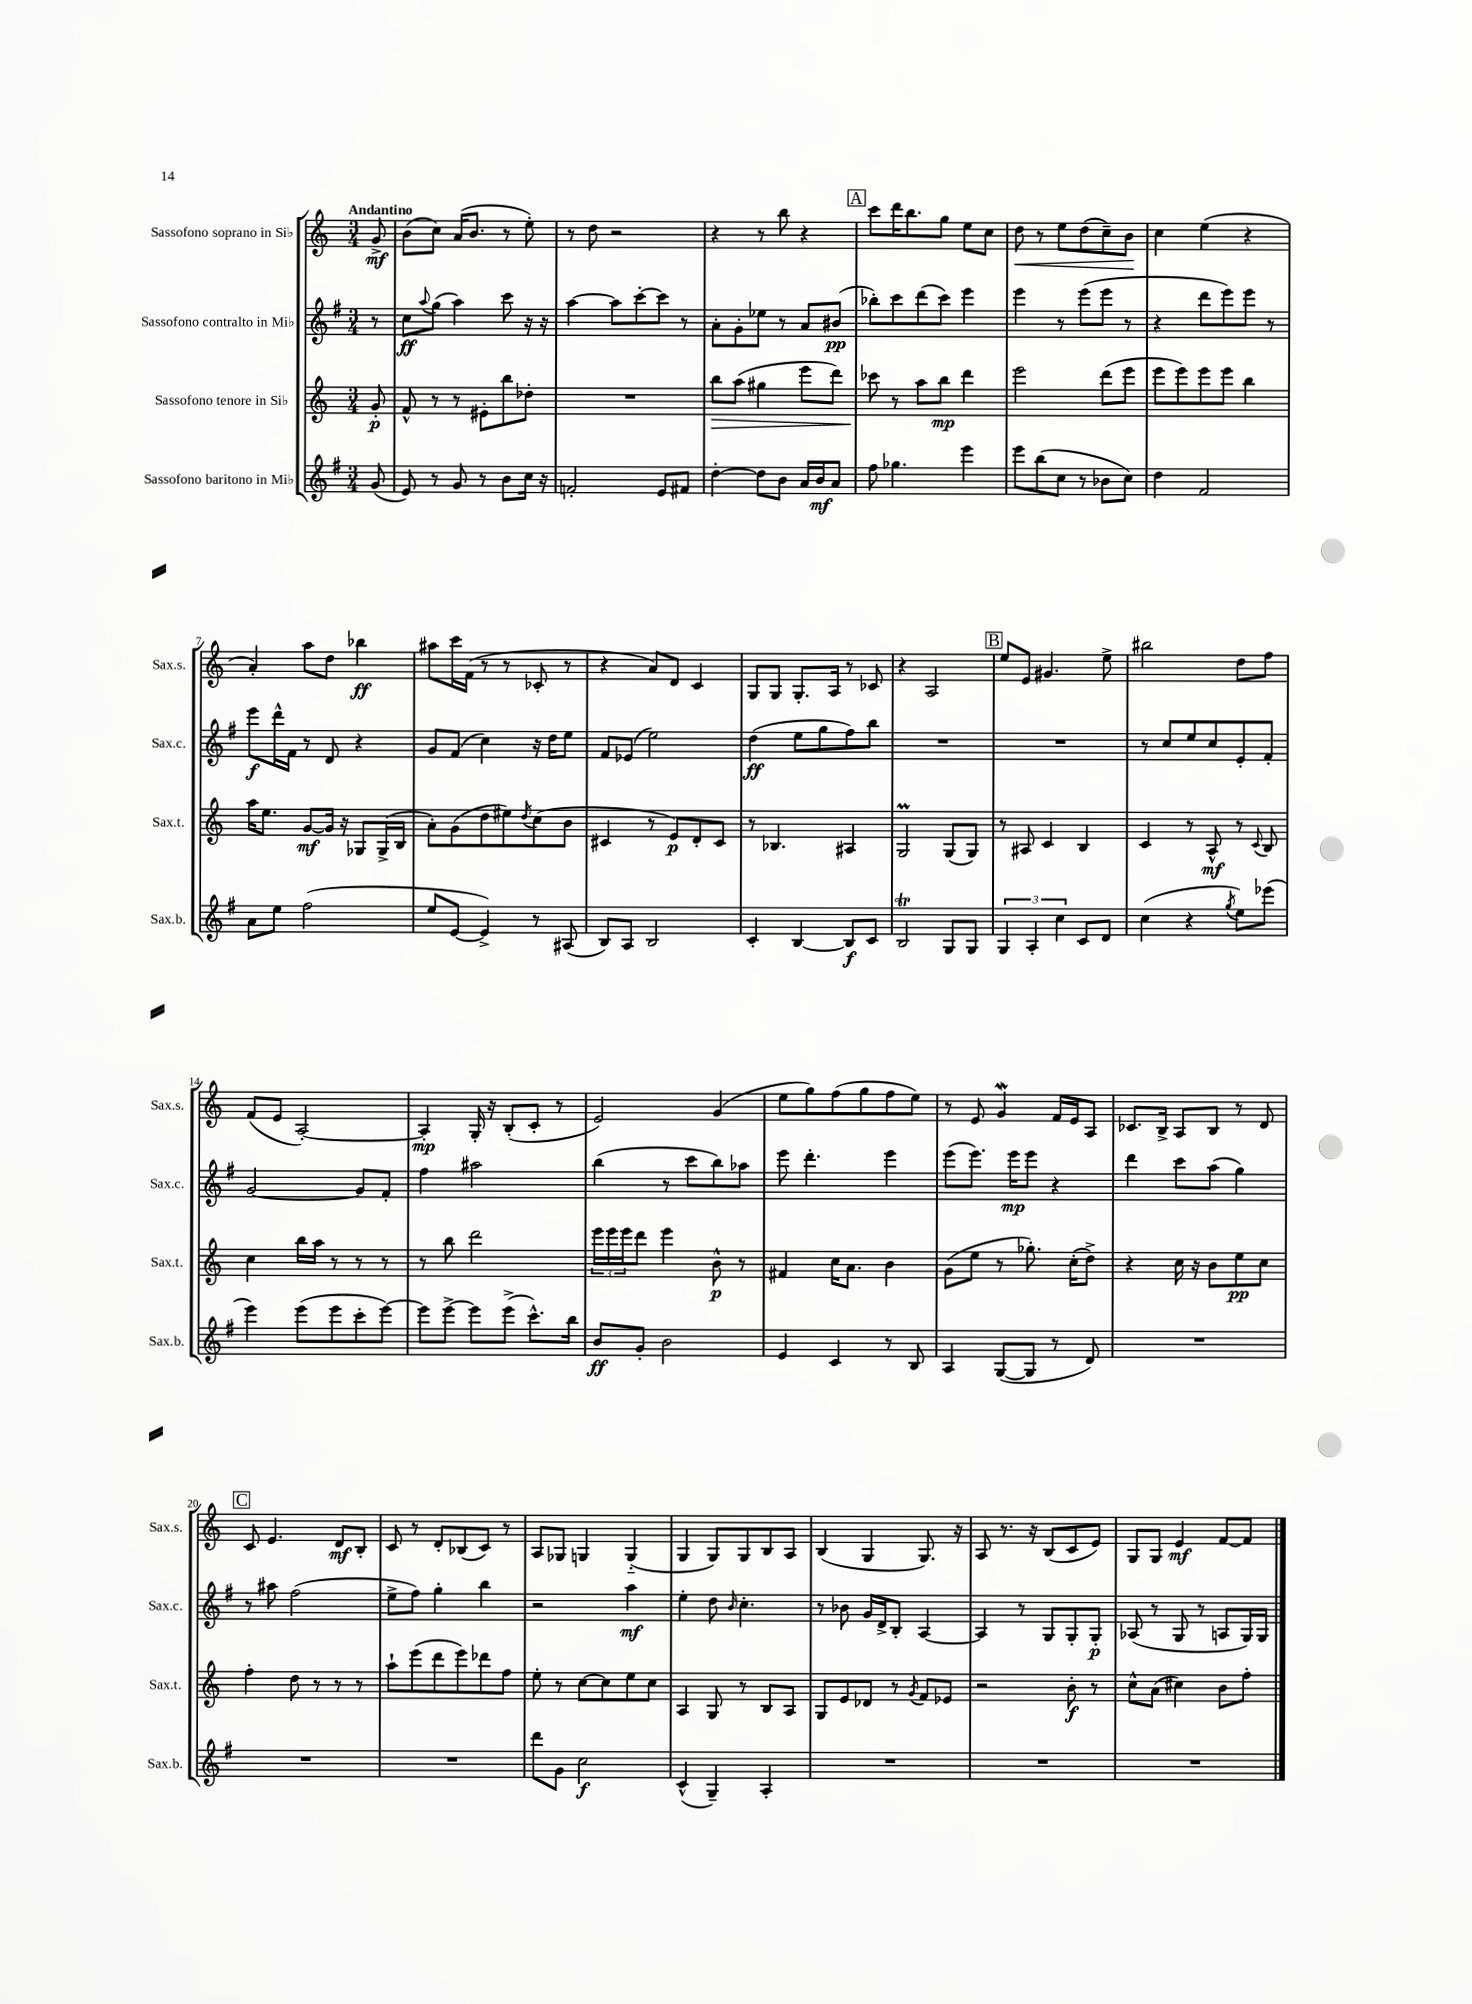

**kern	**kern	**kern	**kern
*staff4	*staff3	*staff2	*staff1
*clefG2	*clefG2	*clefG2	*clefG2
*k[f#]	*k[]	*k[f#]	*k[]
*M3/4	*M3/4	*M3/4	*M3/4
(8g	8g'	8r	8g^
=	=	=	=
8e)	8f^^	8cc	(8b
.	.	8qqaa	.
8r	8r	(8gg	8cc)
8g	8r	4aa)	(16a
.	.	.	8.b
8r	8e#'	.	.
8b	8bb	8ccc	8r
16cc	8dd-'	16r	8ee')
16r	.	16r	.
=	=	=	=
2f'	2.r	[4aa	8r
.	.	.	8dd
.	.	8aa]	2r
.	.	[8ccc'	.
8e	.	8ccc]	.
8f#	.	8r	.
=	=	=	=
[4dd'	8bb	8a'	4r
.	(8aa	8g'	.
8dd]	4gg#	8ee-	8r
8b	.	8r	8bb
16a	8eee	8a	4r
16b	.	.	.
8a	8ddd)	(8b#	.
=	=	=	=
8ff#	8ccc-	8bb-')	8ccc
4.gg-	8r	8ccc	16ddd
.	.	.	8.bb
.	8aa	(8ddd	.
.	8bb	8ccc)	8gg
4eee	4ddd	4eee	8ee
.	.	.	8cc
=	=	=	=
8eee	2eee	4eee	8dd
(8bb	.	.	8r
8cc	.	8r	8ee
8r	.	(8eee	(8dd
8b-	(8ddd	8eee	8cc~)
8cc)	8eee	8r	8b
=	=	=	=
4dd	8eee	4r	4cc
.	8eee)	.	.
2f#	8eee	8ddd	(4ee
.	8eee	8eee)	.
.	4bb	8eee	4r
.	.	8r	.
=	=	=	=
8a	16aa	8eee	4a')
.	8.ee	.	.
8ee	.	16ddd^^	.
.	.	16f#	.
(2ff#	[8g	8r	8aa
.	16g]	8d	8dd
.	16r	.	.
.	8G-	4r	4bb-
.	(16G-^	.	.
.	16B	.	.
=	=	=	=
8ee	8a')	8g	8aa#
[8e	(8g	(8f#	16ccc
.	.	.	(16f
4e^])	8dd	4cc)	8r
.	8ee#)	.	8r
.	8qdd	.	.
8r	(8cc	16r	8c-'
.	.	16dd	.
(8A#	8b	8ee	8r
=	=	=	=
8B)	4c#	8f#	4r
8A	.	(8e-	.
2B	8r	2ee)	8a)
.	8e)	.	8d
.	8d'	.	4c
.	8c#	.	.
=	=	=	=
4c'	8r	(4dd	8G
.	4.B-	.	8G
[4B	.	8ee	8.G'
.	.	8gg	.
.	.	.	16A
8B]	4A#	8ff#)	8r
8c	.	8bb	8c-
=	=	=	=
2B	2G	2.r	4r
.	.	.	2A
8G	(8G	.	.
8G	8G)	.	.
=	=	=	=
6G	8r	2.r	8ee
.	8A#	.	8e
6A'	.	.	.
.	4c	.	4.g#
6cc	.	.	.
8c	4B	.	.
8d	.	.	8ee^
=	=	=	=
(4cc	4c	8r	2bb#
.	.	8cc	.
4r	8r	8ee	.
.	8A^^	8cc	.
8qgg	.	.	.
8ee)	8r	8e'	8dd
.	8qqc	.	.
(8eee-	8B	8f#'	8ff
=	=	=	=
4eee)	4cc	[2g	(8f
.	.	.	8e
(8eee	16bb	.	[2A')
.	16aa	.	.
8eee	8r	.	.
8ccc'	8r	8g]	.
[8eee)	8r	8f#'	.
=	=	=	=
8eee]	8r	4ff#	4A']
[8eee^	8bb	.	.
8eee]	2ddd	2aa#	16G'
.	.	.	16r
(8eee^	.	.	(8B'
8.ccc^^)	.	.	8c'
.	.	.	8r
16bb	.	.	.
=	=	=	=
8b	24eee	(4bb	2e)
.	24eee	.	.
.	24eee	.	.
8g'	8ddd	.	.
2b	4eee	8r	.
.	.	8ccc	.
.	8b^^	8bb)	(4g
.	8r	8aa-	.
=	=	=	=
4e	4f#	8eee	8ee
.	.	4.ddd'	8gg)
4c	16cc	.	(8ff
.	8.a	.	.
.	.	.	8gg
8r	4b	4eee	8ff
8B	.	.	8ee)
=	=	=	=
4A	(8g	(8eee	8r
.	8ee	8.eee)	8e
([8G	8r	.	4g
.	.	16eee	.
8G]	8.gg-')	8eee	.
8r	.	4r	16f
.	(16cc'	.	16e
8d)	8dd^)	.	8A
=	=	=	=
2.r	4r	4ddd	8.c-
.	.	.	16B^
.	16cc	8ccc	8A
.	16r	.	.
.	8b	(8aa	8B
.	8ee	4gg)	8r
.	8cc	.	8d
=	=	=	=
2.r	4ff'	8r	8c
.	.	8aa#	4.e
.	8dd	(2ff#	.
.	8r	.	.
.	8r	.	8d
.	8r	.	8B'
=	=	=	=
2.r	8aa`	8ee^	8c
.	(8eee	8ff#)	8r
.	8ddd	4gg'	8d'
.	8eee)	.	(8B-
.	8ddd-	4bb	8c)
.	8ff	.	8r
=	=	=	=
8ddd	8ee'	2r	8A
8g	8r	.	8G-
2cc	[8cc	.	4G
.	8cc]	.	.
.	8ee	4aa	(4G'~
.	8cc	.	.
=	=	=	=
(4c^^	4A	4ee'	4G
4G~)	8G	8dd	8G)
.	.	16qqb	.
.	8r	4.cc'	8G
4A'	8B	.	8B
.	8A	.	8A
=	=	=	=
2.r	8G	8r	(4B
.	8e	8b-	.
.	8d-	16g	4G
.	.	16d^	.
.	8r	8B'	.
.	8qg	.	.
.	8f	[4A	8.G)
.	8e-	.	.
.	.	.	16r
=	=	=	=
2.r	2r	4A]	8A
.	.	.	8.r
.	.	8r	.
.	.	.	16r
.	.	8G	(8B
.	8b'	8G'	8c
.	8r	8G'	8e)
=	=	=	=
2.r	8cc^^	(8A-	8G
.	(8a	8r	8G
.	4cc#)	8G	4e
.	.	8r	.
.	8b	8A	[8f
.	8ff'	16G)	8f]
.	.	16G	.
==	==	==	==
*-	*-	*-	*-
